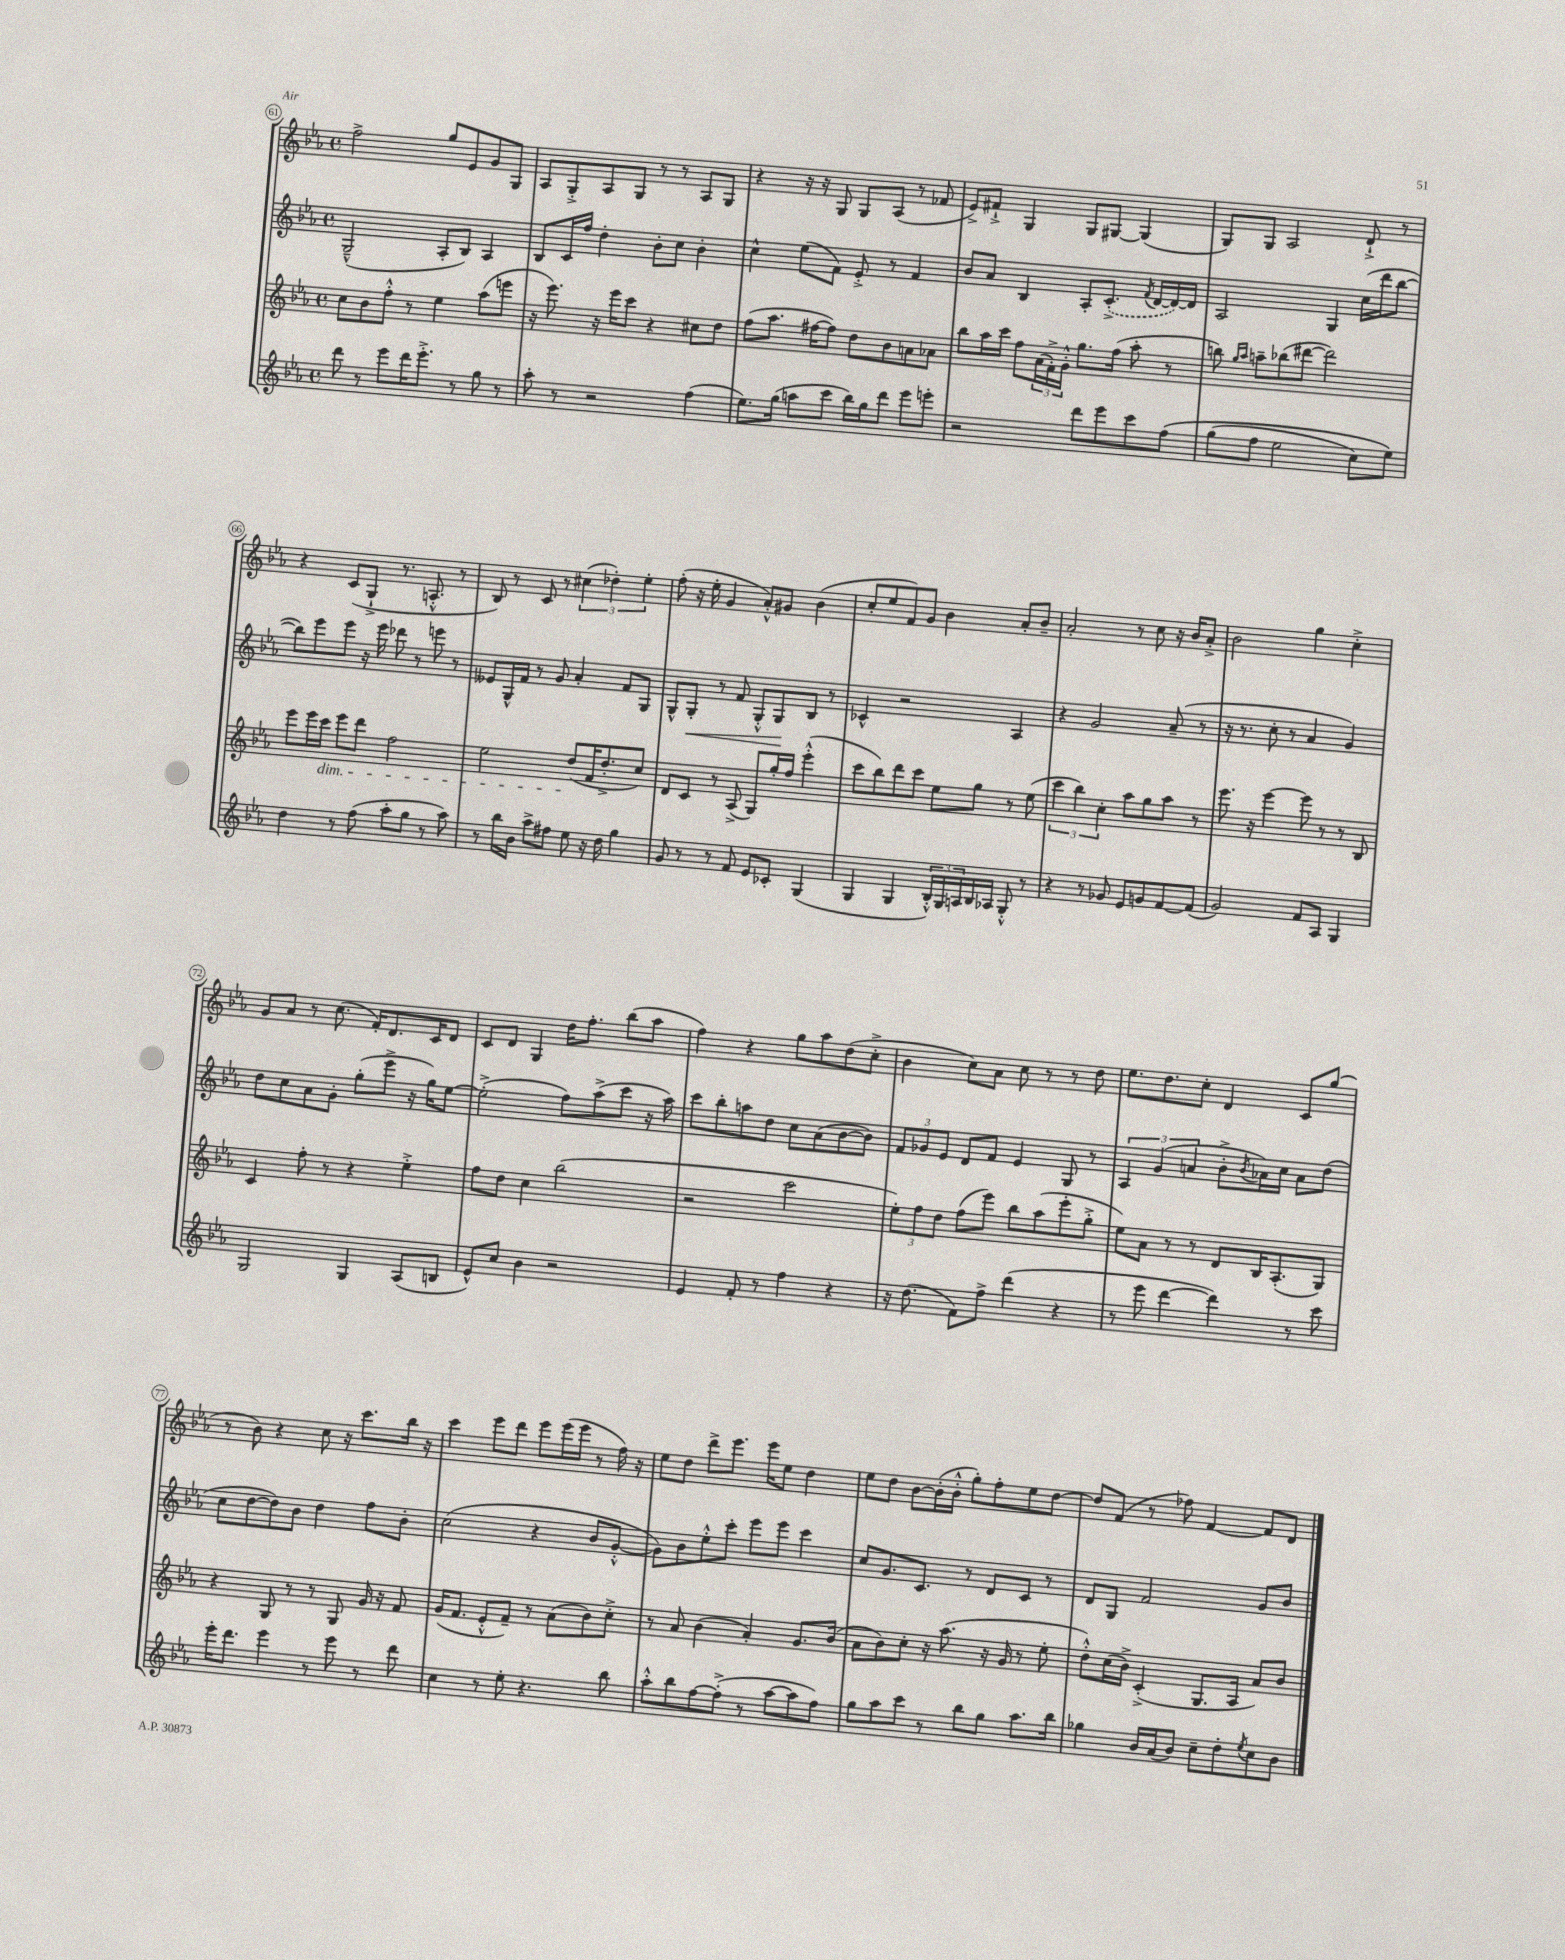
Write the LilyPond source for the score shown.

<<
\new StaffGroup <<
\new Staff = "s0" {
    \clef treble \key ees \major \defaultTimeSignature \time 4/4
    f''2-> g''8 ees'8 g'8 g8 |
    aes8 g8-.-> aes8 g8 r8 r8 aes8 g8 |
    r4 r16 r16 g8 g8 aes8( r8 fes'8 |
    ees'8->) fis'8-!-> g4 g8 gis8~ gis4( |
    g8) g8 aes2 d'8-!-> r8 |
    r4 c'8( g8-!-> r8. a8.-.-^ r8 |
    bes8) r8 c'8 r8 \tuplet 3/2 { cis''4( des''4-.) ees''4-. } |
    f''8-.( r16 ees''16-. g'4 aes'8-.-^) gis'8 bes'4( |
    c''8-. ees''8 f'8) g'8 bes'4 aes'8-. bes'8-- |
    aes'2-. r8 c''8 r16 bes'16 aes'8-.-> |
    bes'2 g''4 c''4-.-> |
    g'8 aes'8 r8 c''8.( f'16-.) d'8. c'16 d'8 |
    c'8 d'8 g4 d''16 f''8.-. bes''8( aes''8 |
    f''4) r4 g''8 aes''8 d''8( c''8-.-> |
    bes'4 c''8) aes'8 c''8 r8 r8 d''8 |
    ees''8. d''8. c''8-. d'4 c'8 g''8( |
    r8 bes'8) r4 c''8 r16 c'''8. bes''16 r16 |
    c'''4 ees'''8 d'''8 ees'''8 ees'''16( ees'''16 r8 f''16) r16 |
    ees''8 d''8 d'''8-> ees'''8. ees'''16 ees''8 d''4 |
    ees''8 d''8 bes'8~ bes'16-.( bes'16-.-^ g''8-.) f''8-. ees''8 d''8~ |
    d''8 f'8( r8 fes''8) f'4~ f'8 d'8 \bar "|." |
}
\new Staff = "s1" {
    \clef treble \key ees \major \defaultTimeSignature \time 4/4
    g2---^( aes8-. bes8) aes4 |
    bes8 c'16 f''16 d''4-. bes'8-. c''8 bes'4-. |
    c''4-^ ees''8( f'8) ees'8-.-> r8 f'4 |
    bes'8 aes'8 bes4 aes8-. \once \slurDashed c'8.-.->( \acciaccatura { f'8 } d'16~ d'16~) d'16 |
    aes2 g4 c''16( d'''16 bes''8~ |
    bes''8) ees'''8 ees'''8 r16 ees'''16 des'''8 r8 e'''8 r8 |
    eeses'8 g16-^ f'16 r8 g'8 aes'4-. f'8 g8 |
    g8-^ g8-.\< r8 f'8 g8-.-^ g8\! bes8 r8 |
    ces'4-^ r2 aes4 |
    r4 g'2 aes'8--( r8 |
    r16 r8. c''8-. r8 aes'4 g'4) |
    d''8 c''8 aes'8 g'8-. g''8-.( ees'''8-> r16 g''16) ees''8~ |
    ees''2-.->( f''8) aes''8->( c'''8 r16 aes''16) |
    c'''8 bes''8-. a''8 d''8 c''8 aes'8( bes'8~ bes'8) |
    \tuplet 3/2 { f'8 ges'8 ees'8 } d'8 f'8 ees'4 g8 r8 |
    \tuplet 3/2 { aes4 g'4( a'4 } bes'8-.-> \acciaccatura { bes'8 } aes'16) c''16 aes'8 d''8( |
    c''8 d''8~ d''8) bes'8 d''4 f''8 bes'8-. |
    c''2( r4 bes'8 g'8~-.-^ |
    g'8) bes'8 ees''8-.-^ c'''8-. ees'''8 ees'''8 c'''4 |
    c''8 g'8. c'8. r8 d'8 c'8 r8 |
    d'8 g8 f'2 g'8 bes'8 \bar "|." |
}
\new Staff = "s2" {
    \clef treble \key ees \major \defaultTimeSignature \time 4/4
    c''8 bes'8 f''8-.-^ r8 ees''4 aes''8( e'''8 |
    r16 ees'''8.) r16 ees'''16 c'''8 r4 cis''8 d''8 |
    f''8( aes''8. fis''16~ fis''8) d''8 bes'8 a'8 aes'8 |
    bes''8 aes''16 c'''16 f''8 \tuplet 3/2 { aes'16( f'16-.->) g'16-.-^ } g''8. f''16( aes''8-. r8 |
    b''8) \grace { g''16 aes''16 } a''8-- bes''8( dis'''8~ dis'''2) |
    ees'''8 ees'''16 c'''16\dim ees'''8 d'''8 f''2 |
    ees''2 d''8\!( f'16 d''8.-.-> c''8) |
    d'8 c'8 r8 aes8->( g8) g''16-. f''16 ees'''4-.-^( |
    c'''8 bes''8) d'''8 c'''8 ees''8 g''8 r8 ees''8( |
    \tuplet 3/2 { c'''4 bes''4) c''4-. } aes''8 g''8 aes''8 r8 |
    ees'''8. r16 ees'''4~ ees'''8 r8 r8 bes8 |
    c'4 f''8-. r8 r4 ees''4-.-> |
    f''8 d''8 c''4 bes''2( |
    r2 c'''2 |
    \tuplet 3/2 { ees''8-.) f''8 d''8 } f''8( ees'''8) bes''8 aes''8( ees'''8-. g''8-.-> |
    ees''8) aes'8 r8 r8 d'8 bes16 aes8.-.( g8) |
    r4 g8 r8 r8 g8 g'16 r16 f'8 |
    g'16( f'8. ees'8-.-^ f'8--) r8 aes'8( bes'8) c''8-.-> |
    r8 aes'8 bes'4( aes'4-.) g'8. bes'16( |
    aes'8 bes'8) c''8-. r16 aes''8.( r16 g'16 r8 ees''8-. |
    d''8-.-^) c''16( bes'16->) c'4-.->( g8. aes16 aes'8) bes'8 \bar "|." |
}
\new Staff = "s3" {
    \clef treble \key ees \major \defaultTimeSignature \time 4/4
    d'''8 r8 ees'''8 d'''16 ees'''8.-.-> r8 g''8 r8 |
    aes''8-. r8 r2 f''4( |
    ees''8.) g''16( a''8 c'''8 bes''16) g''16 d'''8 ees'''8 e'''8-. |
    r2 d'''8 ees'''8 c'''8 f''8\( |
    g''8( f''8 ees''2 c''8) ees''8\) |
    d''4 r8 f''8( aes''8-. g''8 r8 aes''8) |
    r8 bes''16 bes'16 aes''8-> fis''8 ees''8 r16 d''16 g''4 |
    g'8 r8 r8 f'8 ees'8 ces'8-. g4( |
    g4 g4 \tuplet 3/2 { bes16-.-^) g16 a16 } bes16 aes16 g8-.-^ r8 |
    r4 r8 ges'8 ees'8 g'8 f'8~ f'8( |
    g'2) f'8 aes8 g4 |
    g2 g4 aes8( b8 |
    ees'8-^) c''8 bes'4 r2 |
    ees'4 f'8-. r8 f''4 r4 |
    r16 d''8.( f'8) f''8-> d'''4( r4 |
    r8 ees'''8 d'''4~ d'''4) r8 c'''8 |
    ees'''16-. d'''8. ees'''4 r8 ees'''8 r8 d'''8 |
    c''4 r8 ees''8-. r4. bes''8 |
    aes''8-.-^ bes''8 f''8~ f''8-.->( r8 aes''8~ aes''8 f''8) |
    g''8 aes''8 c'''8 r8 bes''8 g''8 aes''8. bes''16 |
    ges''4 bes'16 aes'16( bes'8) c''8-- d''8-. \acciaccatura { ees''8 } c''8 bes'8 \bar "|." |
}
>>
>>
\layout { \context { \Score currentBarNumber = #61 \override BarNumber.stencil = #(make-stencil-circler 0.1 0.3 ly:text-interface::print) } }
